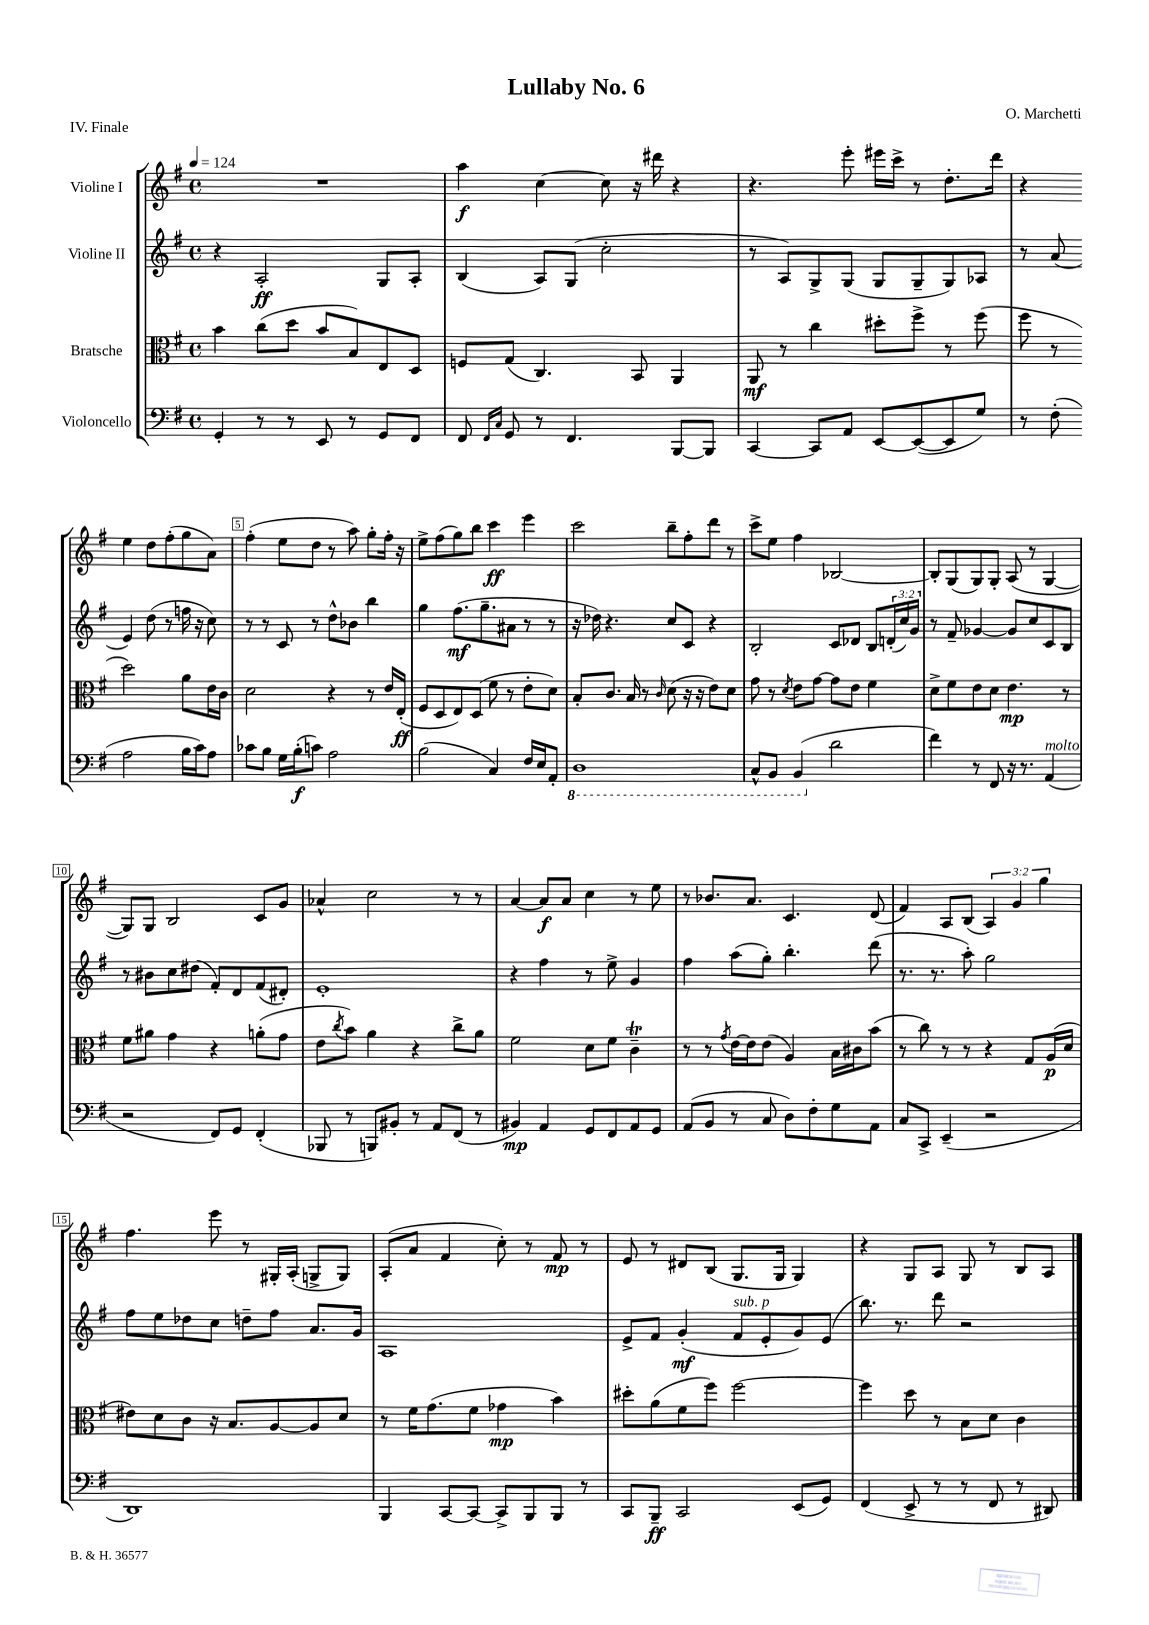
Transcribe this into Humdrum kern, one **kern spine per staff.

**kern	**kern	**kern	**kern
*staff4	*staff3	*staff2	*staff1
*clefF4	*clefC3	*clefG2	*clefG2
*k[f#]	*k[f#]	*k[f#]	*k[f#]
*M4/4	*M4/4	*M4/4	*M4/4
*met(c)	*met(c)	*met(c)	*met(c)
*MM124	*MM124	*MM124	*MM124
4GG'	4b	4r	1r
8r	(8cc	2A'	.
8r	8dd	.	.
8EE	8b	.	.
8r	8B)	.	.
8GG	8E	8G	.
8FF#	8D	8A'	.
=	=	=	=
8FF#	8F	(4B	4aa
16qqFF#	.	.	.
16qqC	.	.	.
8GG	(8G	.	.
8r	4.C)	8A)	[4cc
4.FF#	.	(8G	.
.	.	2cc'	8cc]
.	8BB	.	16r
.	.	.	16ddd#
[8BBB	4AA	.	4r
8BBB]	.	.	.
=	=	=	=
[4CC	8AA	8r	4.r
.	8r	8A)	.
8CC]	4cc	8G^	.
8AA	.	(8G	8eee'
[8EE	8dd#'	8G	16eee#
.	.	.	16ccc^
(8EE_	8ff#^	8G~	8r
8EE]	8r	8G)	8.dd'
8G)	(8ff#	8A-	.
.	.	.	16ddd
=	=	=	=
8r	8ff#	8r	4r
(8F#'	8r	(8a	.
2A	2dd)	4e)	4ee
.	.	(8dd	8dd
.	.	8r	(8ff#'
16B	8a	16ff	8gg
16c)	.	16r	.
8A	16e	8cc)	8a)
.	16c	.	.
=	=	=	=
8c-	2d	8r	(4ff#'
8B	.	8r	.
16G	.	8c	8ee
(16B'	.	.	.
8c)	.	8r	8dd
2A	4r	8dd^^	8r
.	.	8b-	8aa)
.	8r	4bb	8gg'
.	16e	.	16ff#'
.	(16E'	.	16r
=	=	=	=
(2B	8F#	4gg	8ee^
.	8D	.	(8ff#
.	8E)	(8.ff#	8gg)
.	(8D	.	8bb
.	.	8.gg~	.
4C)	8f#	.	4ccc
.	8r	8a#	.
16F#	8e'	8r	4eee
16E	.	.	.
8AA'	8d)	8r	.
=	=	=	=
1DD	8B'	16r	2ccc
.	.	16dd-)	.
.	8.c	4.r	.
.	16B	.	.
.	8r	.	.
.	16qqc	.	.
.	(8d	8cc	8bb~
.	16r	8c	8ff#'
.	16r	.	.
.	8e)	4r	8ddd
.	8d	.	8r
=	=	=	=
8CC^^	8g	2B'	8ccc^
8BBB	8r	.	8ee
.	8qd	.	.
(4BBB	8e	.	4ff#
.	[8g	.	.
2d	8g]	8c	[2B-
.	8e	8d-	.
.	4f#	8B	.
.	.	(24d'	.
.	.	24cc)	.
.	.	24g	.
=	=	=	=
4f#)	8d^	8r	8B-']
.	8f#	8f#~	(8G
8r	8e	[4g-	8G)
8FF#	8d	.	8G'
16r	4.e	8g-]	(8A
8.r	.	.	.
.	.	8cc	8r
(4AA	.	8c	[4G
.	8r	8B	.
=	=	=	=
2r	8f#	8r	8G])
.	8a#	8b#	8G
.	4g	8cc	2B
.	.	(8dd#	.
8FF#)	4r	8f#')	.
8GG	.	8d	.
(4FF#'	(8a'	(8f#	8c
.	8g	8d#')	8g
=	=	=	=
8BBB-	8e	1e'	4a-^^
.	8qcc	.	.
8r	8b)	.	.
8BBB)	4a	.	2cc
8BB#'	.	.	.
8r	4r	.	.
8AA	.	.	.
(8FF#	8cc^	.	8r
8r	8a	.	8r
=	=	=	=
4BB#)	2f#	4r	[4a
4AA	.	4ff#	8a]
.	.	.	8a
8GG	8d	8r	4cc
8FF#	8f#	8ee^	.
8AA	4c~	4g	8r
8GG	.	.	8ee
=	=	=	=
(8AA	8r	4ff#	8r
8BB	8r	.	8.b-
.	8qg	.	.
8r	[16e	(8aa	.
.	16e]	.	8.a
8C	(8e	8gg')	.
8D)	4A)	4.bb'	4.c
8F#'	.	.	.
8G	16B	.	.
.	16c#	.	.
8AA	(8b	(8ddd	(8d
=	=	=	=
8C	8r	8.r	4f#)
8CC^	8cc)	.	.
.	.	8.r	.
(4EE~	8r	.	8A
.	8r	8aa')	(8B
2r	4r	2gg	6A)
.	.	.	6g
.	8G	.	.
.	.	.	6gg
.	(16A	.	.
.	16d	.	.
=	=	=	=
1DD)	8e#)	8ff#	4.ff#
.	8d	8ee	.
.	8c	8dd-	.
.	16r	8cc	8eee
.	8.B	.	.
.	.	8dd~	8r
.	[8A	8ff#	16G#'
.	.	.	(16A'
.	8A]	8.a	8G^
.	8d	.	8G)
.	.	16g	.
=	=	=	=
4BBB	8r	1A	(8A'
.	16f#	.	8a
.	(8.g	.	.
[8CC	.	.	4f#
8CC_	8f#	.	.
8CC^]	4g-	.	8cc')
8BBB	.	.	8r
8BBB	4b)	.	8f#
8r	.	.	8r
=	=	=	=
8CC	8dd#'	8e^	8e
8BBB~	(8a	8f#	8r
2CC	8f#	(4g'	8d#
.	8ff#)	.	(8B
.	[2ff#	8f#	8.G
.	.	8e'	.
.	.	.	16G
(8EE	.	8g)	4G)
8GG)	.	(8e	.
=	=	=	=
(4FF#	4ff#]	8.bb)	4r
.	.	8.r	.
8EE^	8dd	.	8G
8r	8r	8ddd	8A
8r	8B	2r	8G
8FF#	8d	.	8r
8r	4c	.	8B
8DD#)	.	.	8A
==	==	==	==
*-	*-	*-	*-
